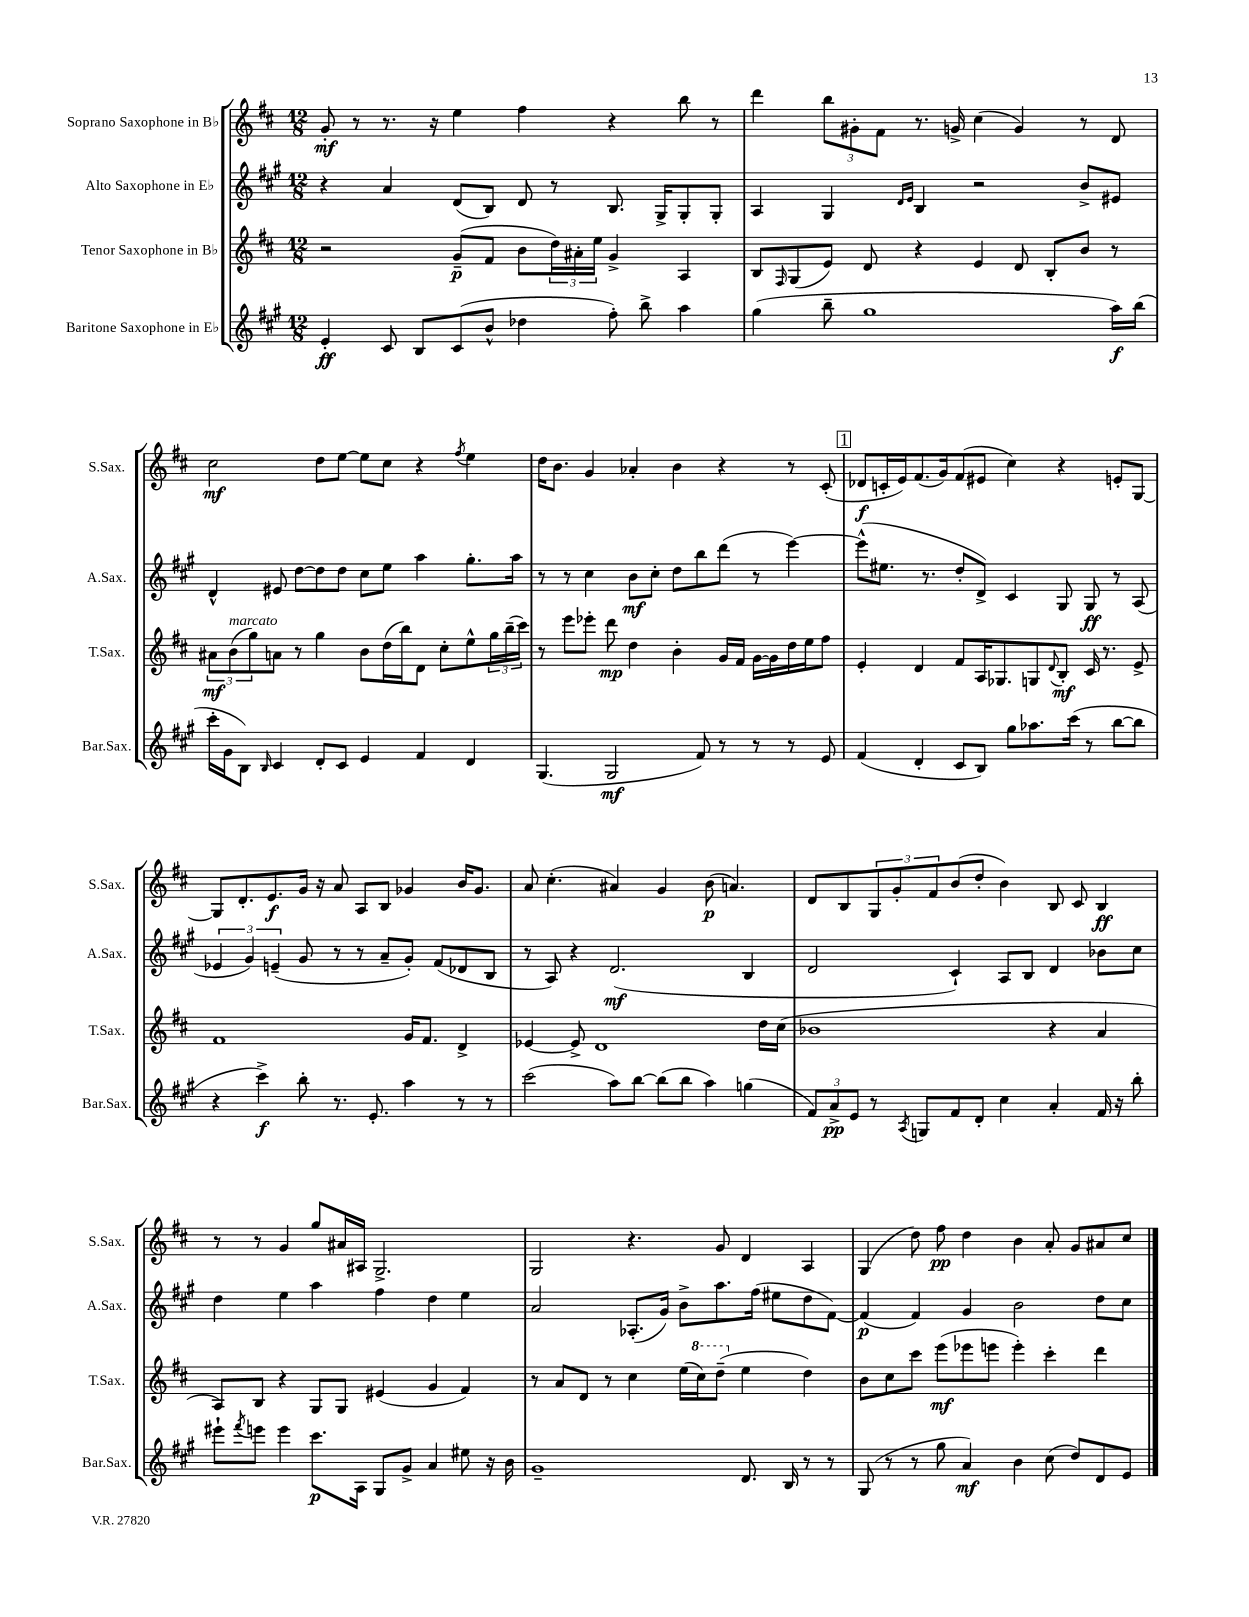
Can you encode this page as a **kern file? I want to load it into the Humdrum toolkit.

**kern	**kern	**kern	**kern
*staff4	*staff3	*staff2	*staff1
*clefG2	*clefG2	*clefG2	*clefG2
*k[f#c#g#]	*k[f#c#]	*k[f#c#g#]	*k[f#c#]
*M12/8	*M12/8	*M12/8	*M12/8
4e'	2r	4r	8g'
.	.	.	8r
8c#	.	4a	8.r
8B	.	.	.
.	.	.	16r
(8c#	(8g~	(8d	4ee
8b^^	8f#	8B)	.
4dd-	8b	8d	4ff#
.	24dd)	8r	.
.	24a#'	.	.
.	24ee	.	.
8ff#')	4g^	8.B	4r
8bb^	.	.	.
.	.	16G#^	.
4aa	4A	8G#'	8bb
.	.	8G#'	8r
=	=	=	=
(4gg#	8B	4A	4ddd
.	16qqF#	.	.
.	(8G	.	.
8bb~	8e)	4G#	12bb
.	.	.	12g#'
1gg#	8d	.	.
.	.	.	12f#
.	.	16qqd	.
.	.	16qqe	.
.	4r	4B	8.r
.	.	.	16g^
.	4e	2r	(4cc#
.	8d	.	4g)
.	8B'	.	.
.	8b	8b^	8r
16aa)	8r	8e#	8d
(16bb	.	.	.
=	=	=	=
16ccc#'	12a#	4d^^	2cc#
16g#	.	.	.
.	(12b	.	.
8B)	.	.	.
.	12gg)	.	.
16qqB	.	.	.
4c#	8a	8e#	.
.	8r	[8dd	.
8d'	4gg	8dd]	8dd
8c#	.	8dd	[8ee
4e	8b	8cc#	8ee]
.	(16dd	8ee	8cc#
.	16bb)	.	.
4f#	8d	4aa	4r
.	8cc#'	.	.
.	.	.	8qff#
4d	8ee^^	8.gg#'	4ee
.	24gg	.	.
.	(24bb~	.	.
.	.	16aa	.
.	24ccc#)	.	.
=	=	=	=
(4.G#	8r	8r	16dd
.	.	.	8.b
.	8eee	8r	.
.	8eee-'	4cc#	4g
2G#	8ddd	.	.
.	4dd	8b	4a-'
.	.	8cc#'	.
.	4b'	8dd	4b
8f#)	.	8bb	.
8r	16g	(8ddd	4r
.	16f#	.	.
8r	[16g	8r	.
.	16g]	.	.
8r	16dd	[4eee)	8r
.	16ee	.	.
8e	8ff#	.	(8c#'
=	=	=	=
(4f#	4e'	(8eee^^]	8d-
.	.	8.ee#	16c'
.	.	.	16e)
4d'	4d	.	(8.f#
.	.	8.r	.
.	.	.	16g)
8c#	8f#	8dd'	(8f#
8B)	16A	8d^)	8e#
.	8.G-	.	.
8gg#	.	4c#	4cc#)
8.aa-	8G	.	.
.	8qqd	.	.
.	8B'	8G#	4r
(16ccc#	.	.	.
8r	16c#	8G#	.
.	8.r	.	.
[8bb	.	8r	8e'
8bb]	8e^	(8A	[8G
=	=	=	=
4r	1f#	6e-	8G]
.	.	.	8.d'
.	.	6g#)	.
4ccc#^)	.	.	.
.	.	.	8.e
.	.	(6e~	.
8bb'	.	8g#	16g
.	.	.	16r
8.r	.	8r	8a
.	.	8r	8A
8.e'	.	.	.
.	.	8a~	8B
4aa	16g	8g#')	4g-
.	8.f#	.	.
.	.	(8f#	.
8r	4d^	8d-	16b
.	.	.	8.g-
8r	.	8B	.
=	=	=	=
(2ccc#	[4e-	8r	8a
.	.	8A)	(4.cc#'
.	8e-^]	4r	.
.	1d	.	.
8aa)	.	(2.d	4a#)
[8bb	.	.	.
(8bb]	.	.	4g
8bb	.	.	.
4aa)	.	.	(8b
.	.	.	4.a)
(4gg	.	4B	.
.	16dd	.	.
.	(16cc#	.	.
=	=	=	=
12f#)	1b-	2d	8d
12a^	.	.	.
.	.	.	8B
12e	.	.	.
8r	.	.	12G
.	.	.	12g'
8qA	.	.	.
8G	.	.	.
.	.	.	12f#
8f#	.	4c#`)	(8b
8d'	.	.	8dd'
4cc#	.	8A	4b)
.	.	8B	.
4a'	4r	4d	8B
.	.	.	8c#
16f#	4a	8b-	4B
16r	.	.	.
8bb'	.	8cc#	.
=	=	=	=
8eee#`	8A)	4dd	8r
8qfff#	.	.	.
8eee	8B	.	8r
4eee	4r	4ee	4g
8.ccc#	8G	4aa	8gg
.	8G	.	16a#
16A	.	.	16A#
8G#	(4e#	4ff#	2.G^
8g#^	.	.	.
4a	4g	4dd	.
8ee#	4f#)	4ee	.
16r	.	.	.
16b	.	.	.
=	=	=	=
1g#~	8r	2a	2G
.	8a	.	.
.	8d	.	.
.	8r	.	.
.	4cc#	(8.A-'	4.r
.	.	16g#)	.
.	(16ee	8b^	.
.	16ccc#)	.	.
.	(8ddd~	8.aa	8g
8.d	4ee	.	4d
.	.	(16ff#	.
.	.	8ee#	.
16B	.	.	.
8r	4dd)	8dd	4A
8r	.	[8f#)	.
=	=	=	=
(8G#	8b	(4f#]	(4G
8r	8cc#	.	.
8r	8ccc#	4f#)	8dd)
8gg#	(8eee	.	8ff#
4a)	8eee-	4g#	4dd
.	8eee	.	.
4b	4eee')	2b	4b
(8cc#	4ccc#'	.	8a'
8dd)	.	.	8g
8d	4ddd	8dd	8a#
8e	.	8cc#	8cc#
==	==	==	==
*-	*-	*-	*-
